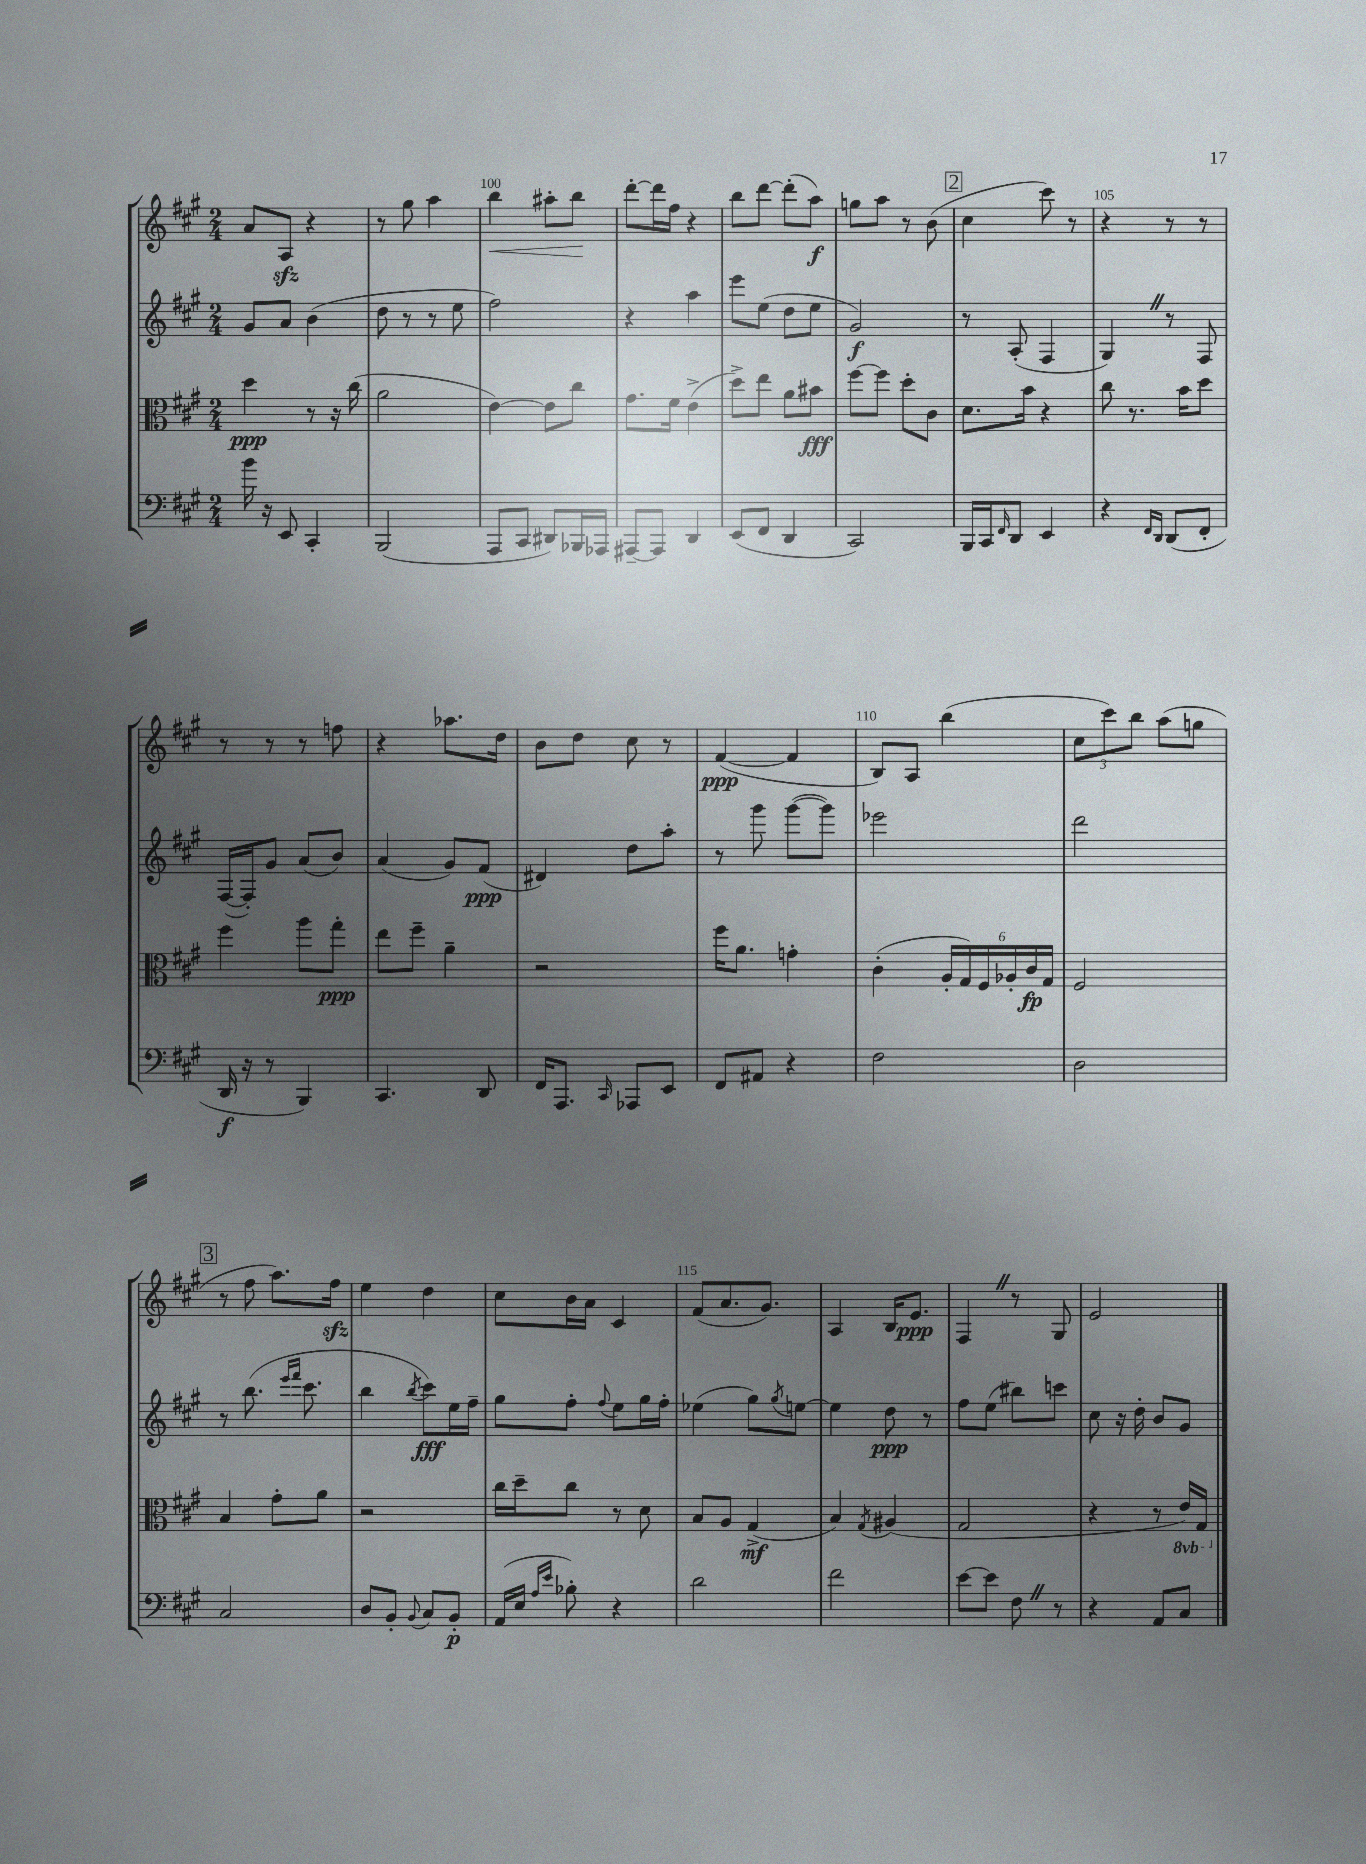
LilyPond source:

<<
\new StaffGroup <<
\new Staff = "s0" {
    \clef treble \key a \major \numericTimeSignature \time 2/4
    a'8 a8\sfz r4 |
    r8 gis''8 a''4 |
    b''4\< ais''8-. b''8\! |
    d'''8~-. d'''16 fis''16 r4 |
    b''8 d'''8~ d'''8-.( a''8\f) |
    g''8 a''8 r8 b'8( |
    \mark \markup { \box "2" } cis''4 cis'''8) r8 |
    r4 r8 r8 |
    r8 r8 r8 f''8 |
    r4 aes''8. d''16 |
    b'8 d''8 cis''8 r8 |
    fis'4~\ppp( fis'4 |
    b8) a8 b''4( |
    \tuplet 3/2 { cis''8 cis'''8) b''8 } a''8( g''8 |
    \mark \markup { \box "3" } r8 fis''8 a''8.) fis''16\sfz |
    e''4 d''4 |
    cis''8 b'16 a'16 cis'4 |
    fis'8( a'8. gis'8.) |
    a4 b16 e'8.\ppp |
    fis4 \once \override BreathingSign.text = \markup { \musicglyph "scripts.caesura.straight" } \breathe r8 gis8 |
    e'2 \bar "|." |
}
\new Staff = "s1" {
    \clef treble \key a \major \numericTimeSignature \time 2/4
    gis'8 a'8 b'4( |
    d''8 r8 r8 e''8 |
    fis''2) |
    r4 a''4 |
    e'''8 e''8( d''8 e''8 |
    gis'2\f) |
    \mark \markup { \box "2" } r8 a8-.( fis4 |
    gis4) \once \override BreathingSign.text = \markup { \musicglyph "scripts.caesura.straight" } \breathe r8 fis8 |
    fis16~( fis16-.) gis'8 a'8( b'8) |
    a'4( gis'8) fis'8\ppp( |
    dis'4) d''8 a''8-. |
    r8 gis'''8 gis'''8~( gis'''8) |
    ees'''2 |
    d'''2 |
    \mark \markup { \box "3" } r8 b''8.( \grace { e'''16 fis'''16 } cis'''8. |
    b''4 \acciaccatura { b''8 } cis'''8\fff) e''16 fis''16-- |
    gis''8 fis''8-. \appoggiatura { fis''8 } e''8 gis''16 fis''16-. |
    ees''4( gis''8) \acciaccatura { gis''8 } e''8~ |
    e''4 d''8\ppp r8 |
    fis''8 e''8( bis''8) c'''8 |
    cis''8 r16 d''16-. b'8 gis'8 \bar "|." |
}
\new Staff = "s2" {
    \clef alto \key a \major \numericTimeSignature \time 2/4 \set Staff.ottavationMarkups = #ottavation-simple-ordinals
    d''4\ppp r8 r16 cis''16( |
    a'2 |
    e'4~) e'8 cis''8 |
    gis'8. fis'16 e'4->( |
    d''8->) e''8 a'8 bis'8\fff |
    fis''8~ fis''8 d''8-. cis'8 |
    \mark \markup { \box "2" } d'8. b'16 r4 |
    cis''8 r8. b'16 d''8 |
    fis''4 a''8 gis''8-.\ppp |
    e''8 fis''8-- a'4-- |
    r2 |
    fis''16 a'8. g'4-. |
    cis'4-.( \tuplet 6/4 { a16-. gis16) fis16 aes16-. cis'16\fp gis16 } |
    fis2 |
    \mark \markup { \box "3" } b4 gis'8-. a'8 |
    r2 |
    cis''16 d''16-- cis''8 r8 d'8 |
    b8 a8 gis4->\mf( |
    b4) \acciaccatura { gis8 } ais4( |
    gis2 |
    r4 r8 \ottava #-1 e16) gis,16 \ottava #0 \bar "|." |
}
\new Staff = "s3" {
    \clef bass \key a \major \numericTimeSignature \time 2/4
    b'16 r16 e,8 cis,4-. |
    b,,2( |
    a,,8 cis,8 dis,8) bes,,16 aes,,16 |
    ais,,8~-- ais,,8 d,4 |
    e,8( fis,8 d,4 |
    cis,2) |
    \mark \markup { \box "2" } b,,16 cis,16 \grace { fis,16 } d,8 e,4 |
    r4 \grace { fis,16 d,16 } d,8( fis,8-. |
    d,16\f r16 r8 b,,4) |
    cis,4. d,8 |
    fis,16 a,,8. \grace { cis,16 } aes,,8 e,8 |
    fis,8 ais,8 r4 |
    fis2 |
    d2 |
    \mark \markup { \box "3" } cis2 |
    d8 b,8-. \appoggiatura { b,8 } cis8 b,8-.\p |
    a,16( e16 \grace { a16 e'16 } bes8-.) r4 |
    d'2 |
    fis'2 |
    e'8~ e'8 fis8 \once \override BreathingSign.text = \markup { \musicglyph "scripts.caesura.straight" } \breathe r8 |
    r4 a,8 cis8 \bar "|." |
}
>>
>>
\layout { \context { \Score currentBarNumber = #98 \override BarNumber.break-visibility = ##(#f #t #t) barNumberVisibility = #(every-nth-bar-number-visible 5) } }
